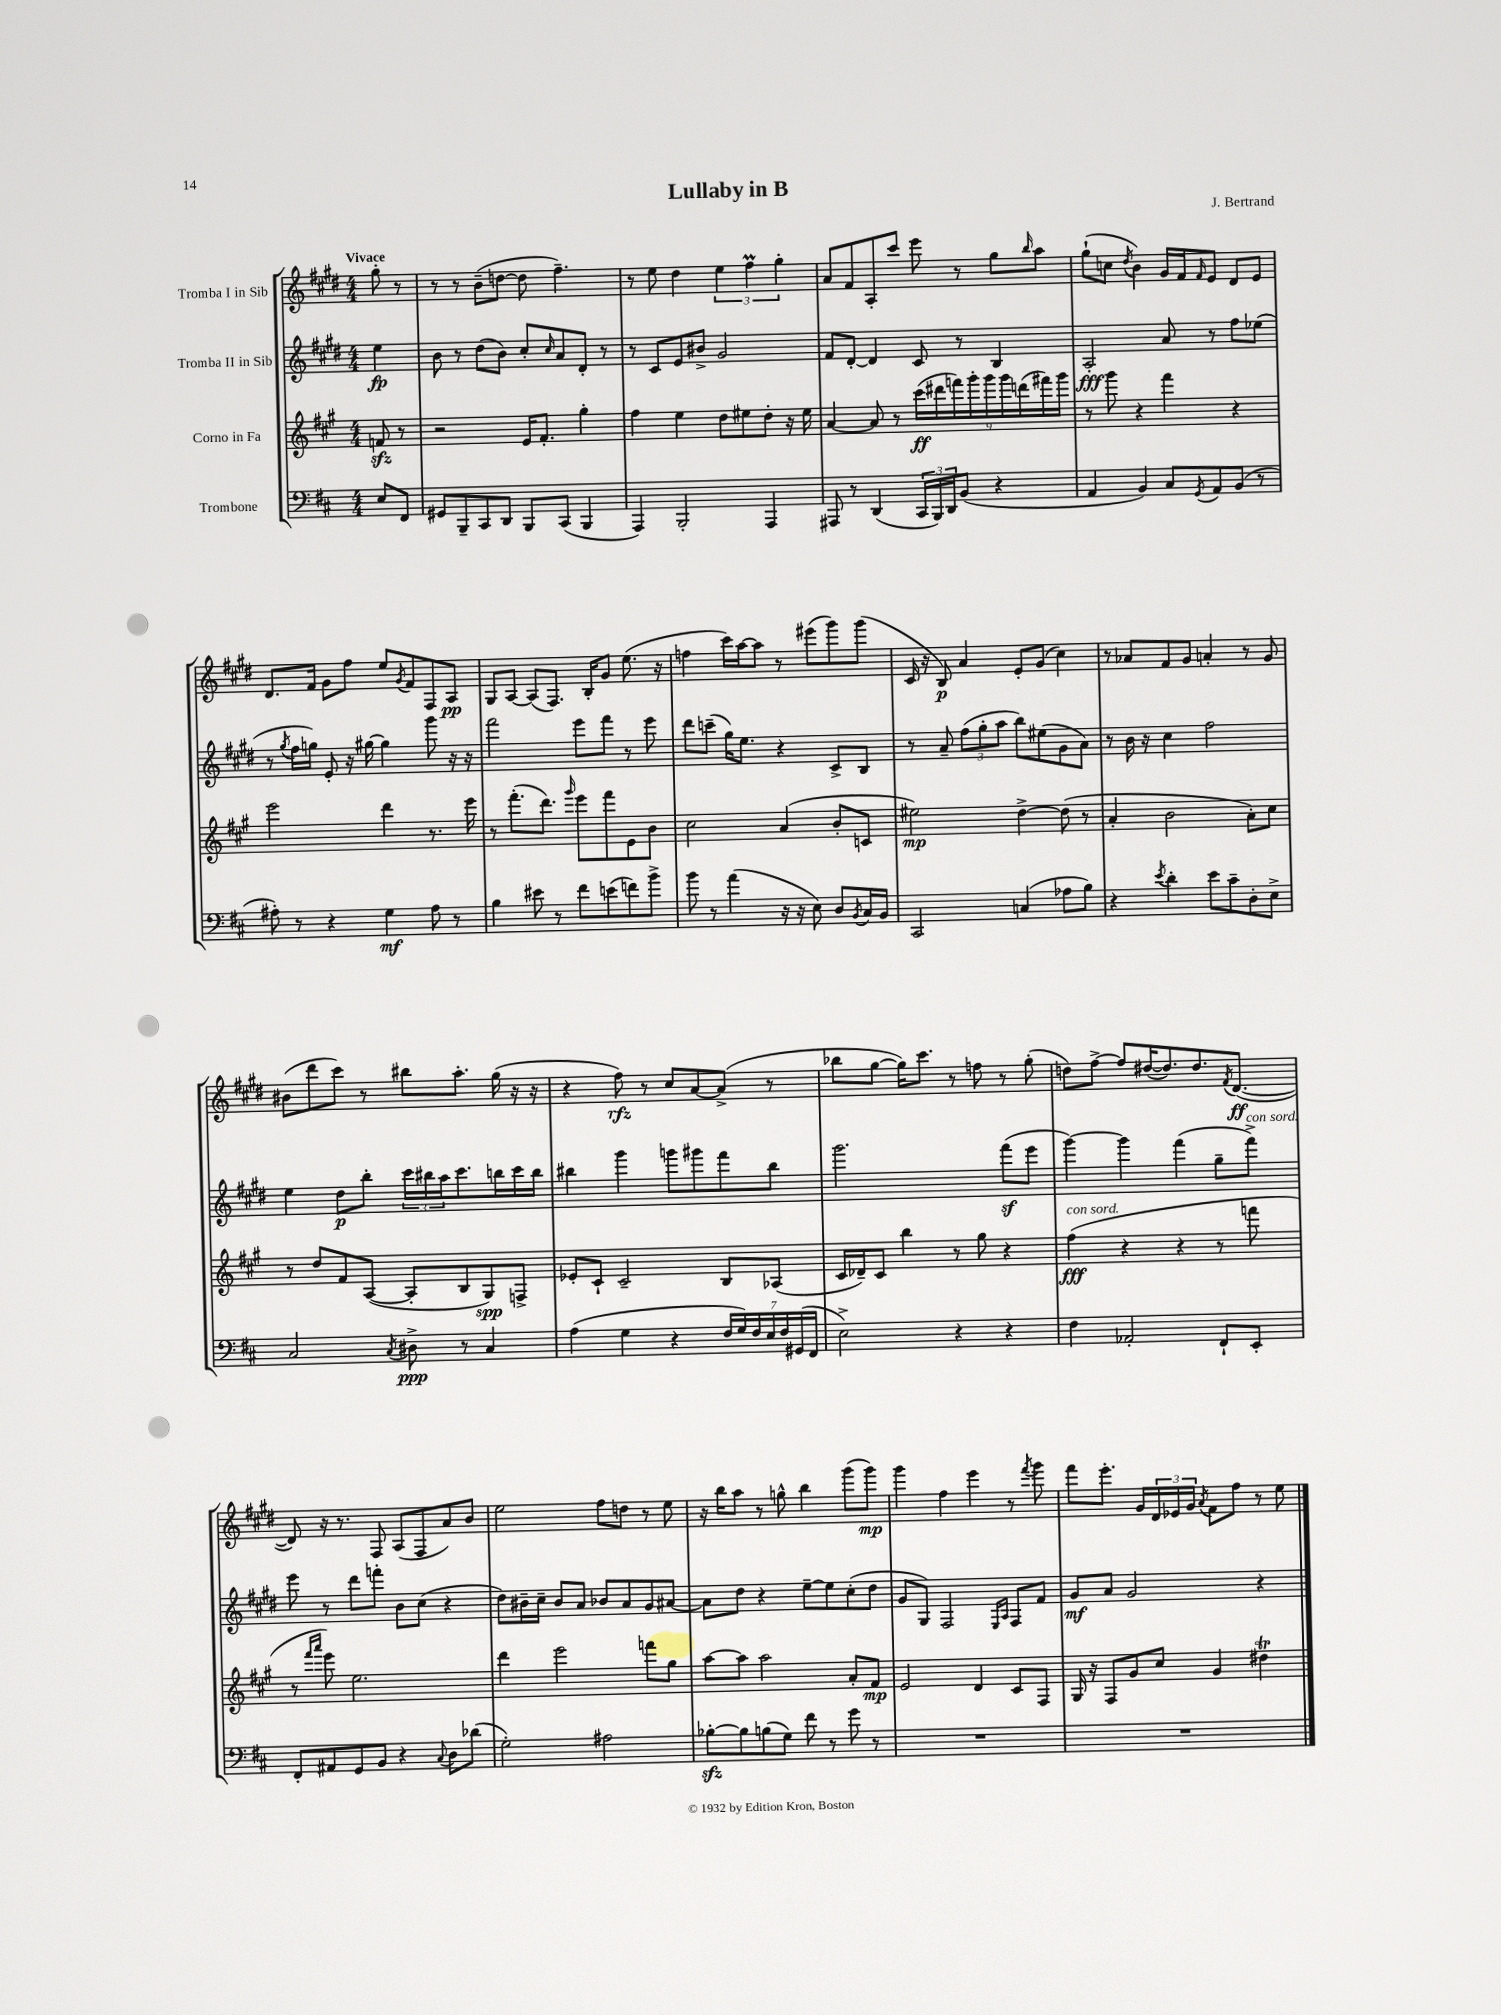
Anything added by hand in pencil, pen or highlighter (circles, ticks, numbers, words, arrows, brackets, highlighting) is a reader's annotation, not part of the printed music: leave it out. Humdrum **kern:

**kern	**dynam	**kern	**dynam	**kern	**dynam	**kern	**dynam
*part4	*part4	*part3	*part3	*part2	*part2	*part1	*part1
*staff4	*staff4	*staff3	*staff3	*staff2	*staff2	*staff1	*staff1
*I"Trombone	*	*I"Corno in Fa	*	*I"Tromba II in Sib	*	*I"Tromba I in Sib	*
*clefF4	*	*clefG2	*	*clefG2	*	*clefG2	*
*k[f#c#]	*	*k[f#c#g#]	*	*k[f#c#g#d#]	*	*k[f#c#g#d#]	*
*M4/4	*	*M4/4	*	*M4/4	*	*M4/4	*
=	=	=	=	=	=	=	=
!	!	!	!	!	!	!LO:TX:a:B:t=Vivace	!
8E/L	.	8fnzz/	.	4ee\	fp	8gg#'\	.
8FF#/J	.	8r	.	.	.	8r	.
=1	=1	=1	=1	=1	=1	=1	=1
8GG#X/L	.	2r	.	8b\	.	8r	.
8BBB~/	.	.	.	8r	.	8r	.
8CC#/	.	.	.	(8dd#\L	.	(8b~\L	.
8DD/J	.	.	.	8b\J)	.	[8ddn\J	.
8BBB/L	.	16e/KL	.	8cc#'/L	.	8dd\]	.
.	.	8.f#'/J	.	.	.	.	.
.	.	.	.	16qqcc#/	.	.	.
(8CC#/J	.	.	.	8a/	.	4.ff#~\)	.
4BBB/	.	4gg#'\	.	8d#'/J	.	.	.
.	.	.	.	8r	.	.	.
=2	=2	=2	=2	=2	=2	=2	=2
4AAA/)	.	4ff#\	.	8r	.	8r	.
.	.	.	.	8c#/L	.	8ee\	.
2BBB'/	.	4ee\	.	8e/	.	4dd#\	.
.	.	.	.	8b#X^/J	.	.	.
.	.	8dd\L	.	2g#/	.	6ee\	.
.	.	8ee#X\	.	.	.	.	.
.	.	.	.	.	.	6ff#M\	.
4AAA/	.	8dd'\J	.	.	.	.	.
.	.	.	.	.	.	6gg#'\	.
.	.	16r	.	.	.	.	.
.	.	16ee#\	.	.	.	.	.
=3	=3	=3	=3	=3	=3	=3	=3
8AAA#X/	.	[4a/	.	8f#/L	.	8a/L	.
8r	.	.	.	[8d#'/J	.	8f#/	.
(4DD/	.	8a/]	.	4d#/]	.	8A'/	.
.	.	8r	.	.	.	8ccc#/J	.
24CC#/LL	.	(18ccc#\LL	ff	8c#/	.	8eee\	.
24BBB/)	.	.	.	.	.	.	.
.	.	18ddd#X\	.	.	.	.	.
24DD/J	.	.	.	.	.	.	.
.	.	18fffn\)	.	.	.	.	.
(8BB/J	.	.	.	8r	.	8r	.
.	.	18ggg#'\	.	.	.	.	.
.	.	18ggg#\	.	.	.	.	.
4r	.	.	.	4B/	.	8gg#\L	.
.	.	18ggg#\	.	.	.	.	.
.	.	(18dddn\	.	.	.	.	.
.	.	.	.	.	.	16qqbb/	.
.	.	.	.	.	.	8aa\J	.
.	.	18fff#X\)	.	.	.	.	.
.	.	18ggg#\JJ	.	.	.	.	.
=4	=4	=4	=4	=4	=4	=4	=4
4AA/	.	8r	.	2A'/	fff	(8gg#`\L	.
.	.	8ggg#\	.	.	.	8ccn\J	.
.	.	.	.	.	.	8qdd#/	.
4BB/)	.	4r	.	.	.	4b\)	.
8C#/L	.	4fff#\	.	8a/	.	16g#/LL	.
.	.	.	.	.	.	16f#/J	.
8qGG/	.	.	.	.	.	16qqf#/	.
8AA/	.	.	.	8r	.	8e/J	.
(8BB/J	.	4r	.	8ff#\L	.	8d#/L	.
8r	.	.	.	(8ee-X\J	.	8e/J	.
!!LO:LB:g=z
=5	=5	=5	=5	=5	=5	=5	=5
8A#X'\)	.	2eee\	.	8r	.	8.d#/L	.
.	.	.	.	8qgg#/	.	.	.
8r	.	.	.	16ff#\LL	.	.	.
.	.	.	.	16ggn\JJ)	.	16f#/Jk	.
4r	.	.	.	8e'/	.	8g#\L	.
.	.	.	.	16r	.	8ff#\J	.
.	.	.	.	[16gg#X\	.	.	.
4G\	mf	4ddd\	.	4gg#\]	.	8ee/L	.
.	.	.	.	.	.	8qg#/	.
.	.	.	.	.	.	8f#/	.
8A#\	.	8.r	.	8ggg#\	.	8F#/	.
8r	.	.	.	16r	.	8A/J	pp
.	.	16eee\	.	16r	.	.	.
=6	=6	=6	=6	=6	=6	=6	=6
4B\	.	8r	.	2fff#\	.	8G#/L	.
.	.	(8.fff#'\L	.	.	.	[8A/J	.
8e#X\	.	.	.	.	.	(8A/L]	.
.	.	8.ddd\J)	.	.	.	.	.
8r	.	.	.	.	.	8.F#/J)	.
.	.	16qqggg#/	.	.	.	.	.
8f#\L	.	8eee\L	.	8eee\L	.	.	.
.	.	.	.	.	.	16B'/KL	.
(8en\	.	8fff#\	.	8fff#\J	.	8g#/J	.
8fn\)	.	8e\	.	8r	.	(8.ee\	.
8b^\J	.	8b\J	.	8eee\	.	.	.
.	.	.	.	.	.	16r	.
=7	=7	=7	=7	=7	=7	=7	=7
8b\	.	2cc#\	.	8ddd#\L	.	4ffn\	.
8r	.	.	.	(8cccn~\J	.	.	.
(4a\	.	.	.	16gg#\KL)	.	16ccc#\LL)	.
.	.	.	.	8.ee\J	.	[16aa\J	.
.	.	.	.	.	.	8aa\J]	.
16r	.	(4a/	.	4r	.	8r	.
16r	.	.	.	.	.	.	.
8E\)	.	.	.	.	.	(8eee#X\L	.
8D/L	.	8b'/L	.	8c#^/L	.	8ggg#\)	.
8qBB/	.	.	.	.	.	.	.
16C#/L	.	8cn/J	.	8B/J	.	(8ggg#\J	.
16BB/JJ	.	.	.	.	.	.	.
=8	=8	=8	=8	=8	=8	=8	=8
2CC#/	.	2ee#X\)	mp	8r	.	16c#/	.
.	.	.	.	.	.	16r	.
.	.	.	.	8a~/	.	8B/)	p
.	.	.	.	(12ff#\L	.	4a/	.
.	.	.	.	12gg#'\	.	.	.
.	.	.	.	12aa\J	.	.	.
(4Cn/	.	[4dd^\	.	8bb\L)	.	8e'/L	.
.	.	.	.	(8ee#X\	.	(8g#/J	.
8A-X\L	.	(8dd\]	.	8g#\	.	4cc#\)	.
8B\J)	.	8r	.	8a\J)	.	.	.
=9	=9	=9	=9	=9	=9	=9	=9
4r	.	4a'/	.	8r	.	8r	.
.	.	.	.	16b\	.	8a-X/L	.
.	.	.	.	16r	.	.	.
8qe/	.	.	.	.	.	.	.
4d'\	.	2b\	.	4cc#\	.	8f#/	.
.	.	.	.	.	.	8g#/J	.
8e\L	.	.	.	2ff#\	.	4an'/	.
8c#~\	.	.	.	.	.	.	.
8D'\	.	8a'\L)	.	.	.	8r	.
8E^\J	.	8cc#\J	.	.	.	8g#/	.
!!LO:LB:g=z
=10	=10	=10	=10	=10	=10	=10	=10
2C#/	.	8r	.	4ee\	.	(8b#X\L	.
.	.	8dd/L	.	.	.	8ddd#\	.
.	.	8f#/	.	8dd#\L	p	8ccc#\J)	.
.	.	([8A/J	.	8bb'\J	.	8r	.
8qC#/	.	.	.	.	.	.	.
8D#X^\	ppp	8A'/L]	.	24ccc#\LL	.	8bb#X\L	.
.	.	.	.	24bb#X\	.	.	.
.	.	.	.	24aa\J	.	.	.
8r	.	8B/	.	8.ccc#\	.	8.aa'\J	.
4C#/	.	8G#/)	spp	.	.	.	.
.	.	.	.	16bbn\L	.	(16gg#\	.
.	.	8Fn^/J	.	16ccc#\	.	16r	.
.	.	.	.	16bb\JJ	.	16r	.
=11	=11	=11	=11	=11	=11	=11	=11
(4A\	.	8e-X'/L	.	4bb#X\	.	4r	.
.	.	8c#`/J	.	.	.	.	.
4G\	.	2c#~/	.	4ggg#\	.	8ff#\)	rfz
.	.	.	.	.	.	8r	.
4r	.	.	.	8gggn\L	.	8cc#/L	.
.	.	.	.	8ggg#X\	.	[8a/	.
28F#/LL	.	8B/L	.	8fff#\	.	(8a^/J]	.
28G/)	.	.	.	.	.	.	.
28F#/	.	.	.	.	.	.	.
28E/	.	.	.	.	.	.	.
.	.	(8A-X/J	.	8bb#\J	.	8r	.
28F#/	.	.	.	.	.	.	.
(28GG#X/	.	.	.	.	.	.	.
28FF#/JJ	.	.	.	.	.	.	.
=12	=12	=12	=12	=12	=12	=12	=12
2E^\)	.	16c#/LL	.	2.ggg#\	.	8bb-X\L	.
.	.	16d-X~/J)	.	.	.	.	.
.	.	8c#/J	.	.	.	[8gg#\J	.
.	.	4bb\	.	.	.	16gg#\KL])	.
.	.	.	.	.	.	8.ccc#\J	.
4r	.	8r	.	.	.	8r	.
.	.	8gg#\	.	.	.	8ffn\	.
4r	.	4r	.	(8fff#z\L	.	8r	.
.	.	.	.	8eee\J	.	(8gg#'\	.
=13	=13	=13	=13	=13	=13	=13	=13
!	!	!LO:TX:a:i:t=con sord.	!	!	!	!	!
4F#\	.	(4ff#\	fff	[4ggg#\)	.	8ddn\L)	.
.	.	.	.	.	.	[8ff#^\J	.
2AA-X'/	.	4r	.	4ggg#\]	.	8ff#/L]	.
.	.	.	.	.	.	([16dd#X/K	.
.	.	.	.	.	.	8.dd#/])	.
.	.	4r	.	(4fff#\	.	.	.
.	.	.	.	.	.	8.dd#/	.
8FF#`/L	.	8r	.	8gg#~\L	.	.	.
.	.	.	.	.	.	8qf#/	.
.	.	.	.	.	.	([8.d#/J	ff
!	!	!	!	!LO:TX:a:i:t=con sord.	!	!	!
8EE'/J	.	8fffn\	.	8fff#^\J)	.	.	.
!!LO:LB:g=z
=14	=14	=14	=14	=14	=14	=14	=14
8FF#'/L	.	8r	.	8eee\	.	8d#/])	.
.	.	16qqfff#/LL	.	.	.	.	.
.	.	16qqaaa/JJ	.	.	.	.	.
8AA#X/	.	8eee\)	.	8r	.	16r	.
.	.	.	.	.	.	8.r	.
8GG/	.	2.ee\	.	8ddd#\L	.	.	.
8BB/J	.	.	.	8fffn'\J	.	8F#/	.
4r	.	.	.	8b\L	.	(8A/L	.
.	.	.	.	(8cc#\J	.	8F#/	.
8qqC#/	.	.	.	.	.	.	.
8D\L	.	.	.	4r	.	8a/)	.
(8d-X\J	.	.	.	.	.	8b/J	.
=15	=15	=15	=15	=15	=15	=15	=15
2G'\)	.	4ddd\	.	8dd#\L)	.	2ee\	.
.	.	.	.	16b#X~\L	.	.	.
.	.	.	.	16cc#~\JJ	.	.	.
.	.	2eee\	.	8b#/L	.	.	.
.	.	.	.	8a/J	.	.	.
2A#X\	.	.	.	8b-X/L	.	8ff#\L	.
.	.	.	.	8a/	.	8ddn\J	.
.	.	8fffn\L	.	8g#/	.	8r	.
.	.	8gg#\J	.	[8a#X/J	.	8ee\	.
=16	=16	=16	=16	=16	=16	=16	=16
[8B-Xzz'\L	.	[8aa\L	.	8a#\L]	.	16r	.
.	.	.	.	.	.	16bb\KL	.
8B-\]	.	8aa\J]	.	8dd#\J	.	8aa\J	.
(8Bn\	.	2aa\	.	4r	.	8r	.
8G\J)	.	.	.	.	.	8ggn^^\	.
8f#\	.	.	.	[8ee~\L	.	4bb\	.
8r	.	.	.	8ee\]	.	.	.
8g\	.	8a'/L	.	(8cc#'\	.	(8ggg#\L	.
8r	.	8f#/J	mp	8dd#\J	.	8ggg#\J)	mp
=17	=17	=17	=17	=17	=17	=17	=17
1r	.	2e/	.	8g#/L	.	4ggg#\	.
.	.	.	.	8G#/J)	.	.	.
.	.	.	.	2F#/	.	4ff#\	.
.	.	4d/	.	.	.	4eee\	.
.	.	.	.	16qqE/LL	.	.	.
.	.	.	.	16qqA/JJ	.	.	.
.	.	8c#/L	.	8F#/L	.	8r	.
.	.	.	.	.	.	8qfff#/	.
.	.	8F#/J	.	8f#/J	.	8ggg#\	.
=18	=18	=18	=18	=18	=18	=18	=18
1r	.	16G#/	.	8g#/L	mf	8fff#\L	.
.	.	16r	.	.	.	.	.
.	.	8F#/L	.	8a/J	.	8.eee'\J	.
.	.	8g#/	.	2g#/	.	.	.
.	.	.	.	.	.	16g#/LL	.
.	.	8cc#/J	.	.	.	24d#/	.
.	.	.	.	.	.	24e-X/	.
.	.	.	.	.	.	24g#/JJ	.
.	.	.	.	.	.	8qa/	.
.	.	4g#/	.	.	.	8f#\L	.
.	.	.	.	.	.	8ff#\J	.
.	.	4dd#Xt\	.	4r	.	8r	.
.	.	.	.	.	.	8ee\	.
==	==	==	==	==	==	==	==
*-	*-	*-	*-	*-	*-	*-	*-
